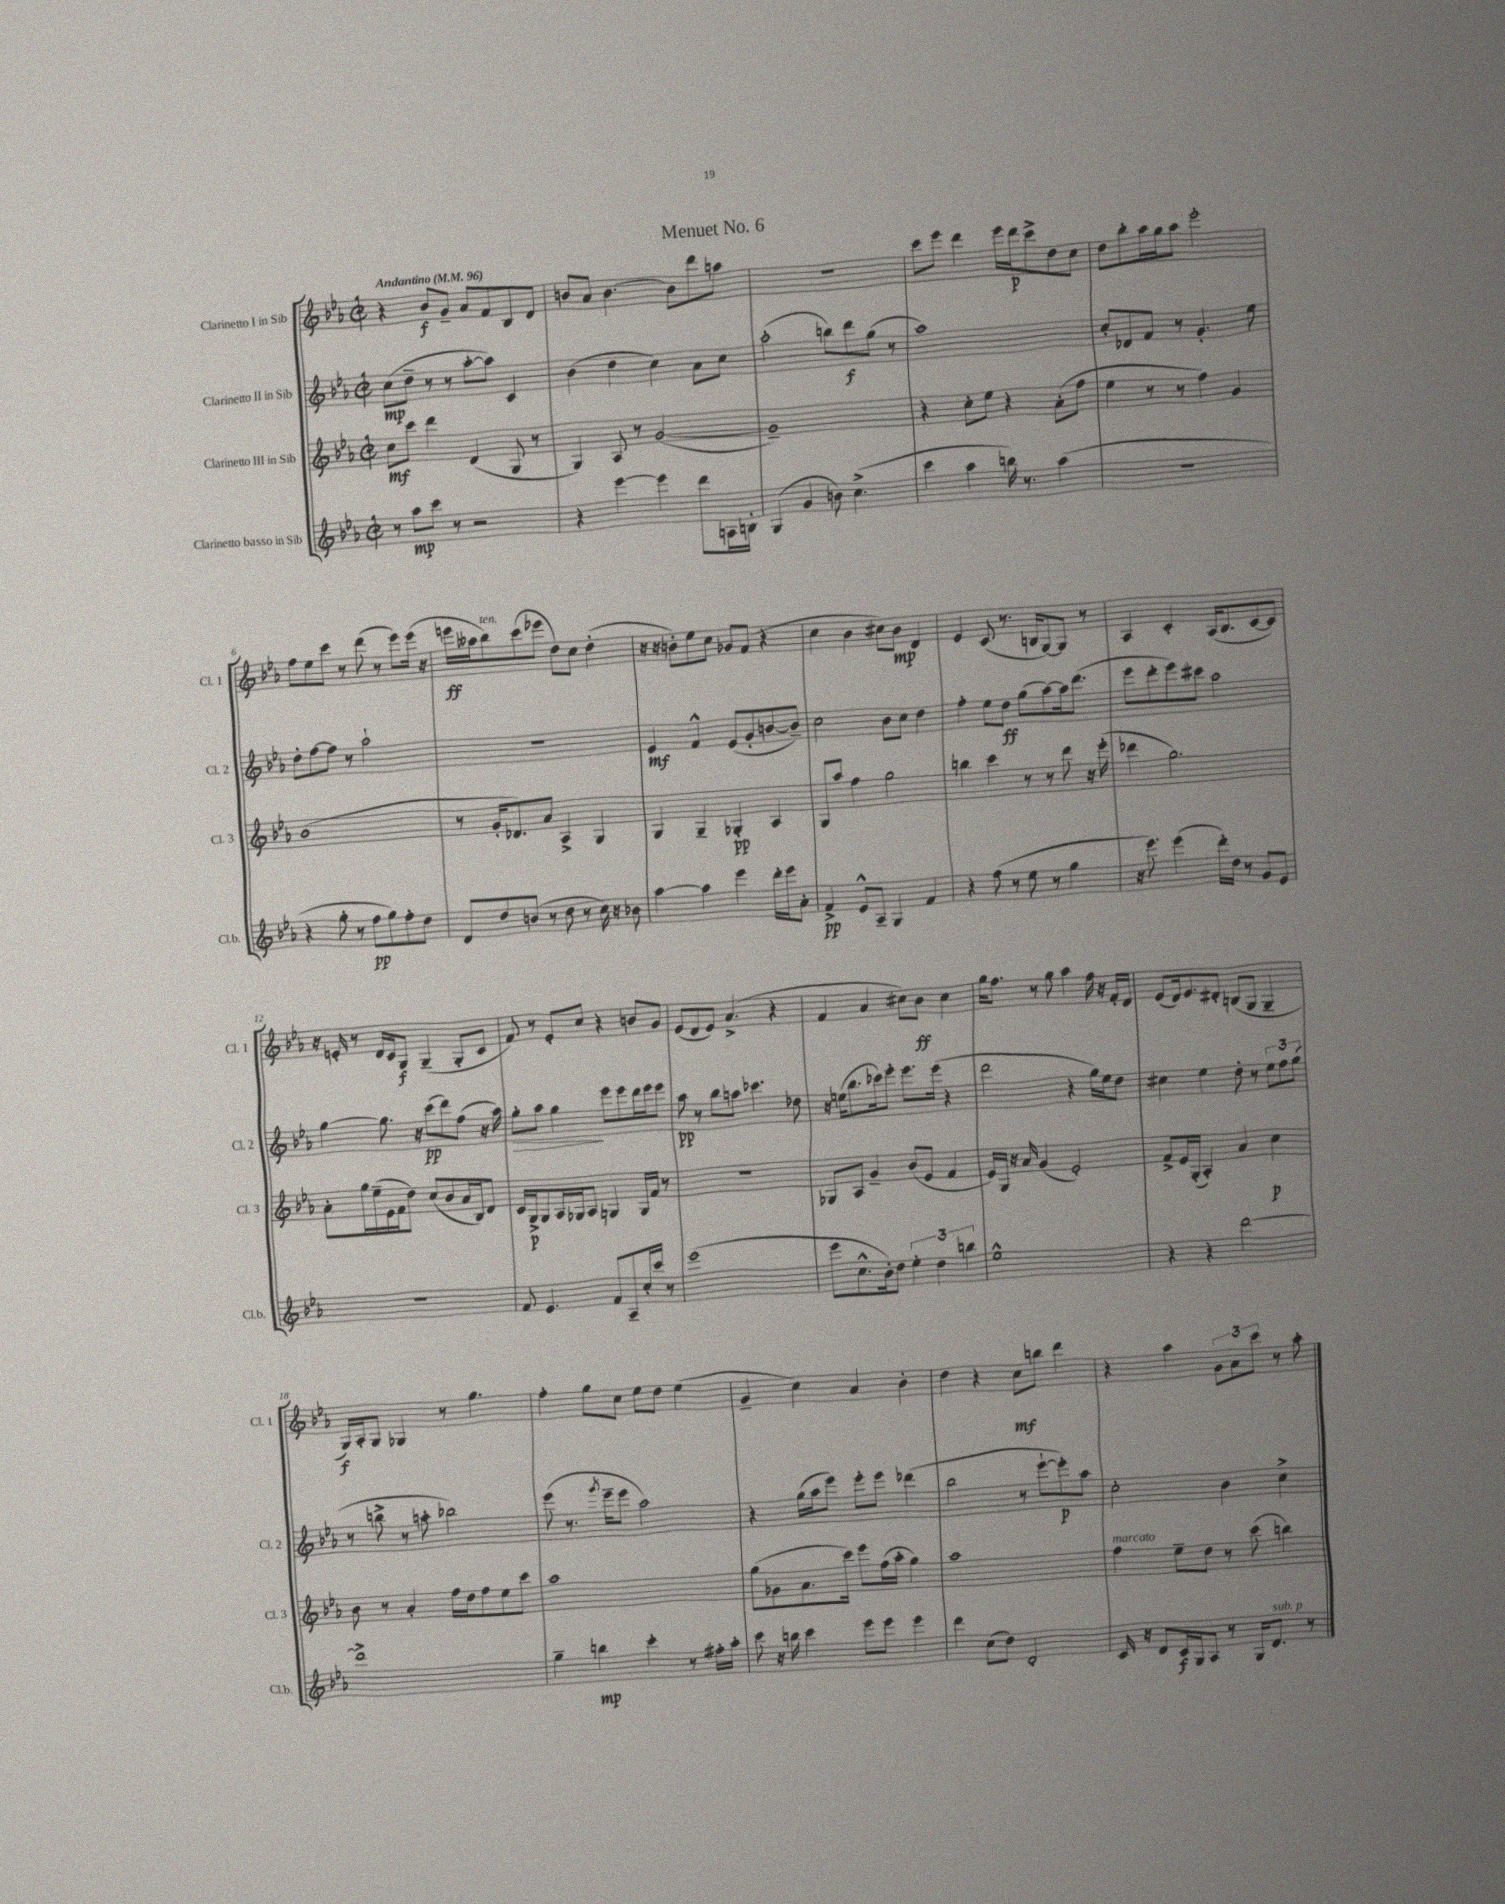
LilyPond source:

\header { title = "Menuet No. 6" }
<<
\new StaffGroup <<
\new Staff = "s0" \with { instrumentName = "Clarinetto I in Sib" shortInstrumentName = "Cl. 1" } {
    \clef treble \key ees \major \defaultTimeSignature \time 2/2 \tempo "Andantino" 4 = 96
    r4 bes'8\f g'8-- aes'8 f'8 bes8 d'8 |
    b'8 aes'8 b'4.~ b'8 d'''8 a''8 |
    r1 |
    c'''8 ees'''8 d'''4 ees'''16 d'''16\p c'''8-> d''8 c''8 |
    d''8 bes''8-. aes''16 g''16 aes''8 ees'''2-. |
    f''8 ees''8 c'''8 r8 d'''8( r8 ees'''8) ees'''16( r16 |
    e'''16\ff aeses''16 bes''8^\markup { \italic "ten." }) c'''8( ees'''8 d''8) c''8 d''4-.( |
    r16 r16 b'8-.) ees''8 c''8 ges'8 f'8( r4 |
    c''4 bes'4 cis''8) bes'8\mp d'4 |
    ees'4 c'8( r8. b16 g8~) g8 r8 |
    aes4 c'4-. aes16( bes8. c'8~ c'8) |
    r16 e'16-. r8 d'16 c'16 g8\f g4--( g8-. c'8 |
    f'8) r8 ees'8-. c''8 r4 b'8 g'8 |
    ees'8( d'8 ees'8) aes'4.->( r4 |
    f'4 aes'4 cis''8) bes'8\ff cis''4 |
    g''16 f''8. r8 g''8 aes''4 f''16 r16 f'16-. d'16 |
    ees'8( d'16) ees'8. dis'8-. b8( g8 g4-- |
    g16\f) aes16-. g8 ges4 r8 g''4. |
    f''4-. g''8 c''8 ees''8 d''8 ees''4( |
    g'4-- c''4) aes'4 bes'4-. |
    d''4 r4 c''8\mf b''8 d'''4 |
    r4 aes''4 \tuplet 3/2 { g'8 aes'8 c'''8 } r8 aes''8-. \bar "|." |
}
\new Staff = "s1" \with { instrumentName = "Clarinetto II in Sib" shortInstrumentName = "Cl. 2" } {
    \clef treble \key ees \major \defaultTimeSignature \time 2/2
    c''8\mp( d''8-- r8 r8 aes''8~-. aes''8) c'4 |
    bes'4( d''4 c''4) aes'8 c''8 |
    aes''2-.( b''8) d'''8\f g''8( r8 |
    aes''1) |
    c''8-. des'8 f'8 r8 g'4.-. ees''8 |
    d''8-. f''8~ f''8 r8 aes''2-! |
    R1 |
    ees'4\mf f'4-^ ees'8( g'8-. b'8~ b'8--) |
    c''2 bes'8 c''8 d''4 |
    f''4-. ees''8 d''8\ff g''8( aes''8~) aes''16 d'''8.( |
    ees'''8 d'''8-. ees'''8) cis'''8 aes''2 |
    g''4~ g''8. r16 c'''8\pp( d'''8) f''8( r16 aes''16) |
    g''8-.\> aes''8 g''4\! ees'''8 ees'''8 d'''16 ees'''16 ees'''8 |
    aes''8\pp r8 bes''8 a''8 ces'''4. des''8 |
    r16 e''16( bes''8. ces'''16) ees'''8-. ees'''8. ees'''16( r4 |
    d'''2 r4 g''16) ees''16 d''8 |
    cis''4 ees''4 d''8-. r8 \tuplet 3/2 { ees''8 f''8 g''8( } |
    r8 b''8-> r8 a''8-. bes''2) |
    ees'''8( r8. \acciaccatura { g'''8 } ees'''16-- ees'''8 aes''2) |
    r4 g''16( aes''16 ees'''8) ees'''8-. ees'''8 des'''4( |
    bes''2 r8 ees'''8~-! ees'''8-.\p) aes''8 |
    c''2-. bes'4 c''4-> \bar "|." |
}
\new Staff = "s2" \with { instrumentName = "Clarinetto III in Sib" shortInstrumentName = "Cl. 3" } {
    \clef treble \key ees \major \defaultTimeSignature \time 2/2
    c''8\mf c'''8 d'''4 d'4( g8 r8 |
    g4) aes8 r8 g'2~( |
    g'1--) |
    r4 c''8-. ees''8 r4 aes'8-.( f''8 |
    ees''4 r8 r8 f''4) g'4 |
    bes'1( |
    r8 g'16-. des'8.) aes'8 aes4-> g4 |
    g4 g4-- ges4-.\pp aes4 |
    g8 aes''8 f''4 g''2 |
    b''4 c'''4 r8 r8 d'''8 r16 ees'''16-.( |
    des'''4 g''2.) |
    aes'8-. g''16 ees''16--( ees'16 f'16 d''8) c''8( bes'8 aes'16 bes16) d'8 |
    c'16 g16->\p g8 aes16 ges16 aes8 g4 g16 f'16 r8 |
    R1 |
    ges8 aes8 g'4-- bes'8( ees'8 f'4 |
    ees'16) g16 r16 aes'16 g'4( ees'2-.) |
    f'8-> ees'16 g16-.( aes4-.) aes'4 c''4\p |
    bes'8 r8 aes'4-. f''16 d''16 f''8 ees''8 c'''8 |
    aes''1 |
    g''8( ges'8 aes'8. c'''16) ees'''8 f''16( aes''16-. g''4) |
    aes''1 |
    f''4^\markup { \italic "marcato" } ees''8-- d''8 r8 c'''8( b''4) \bar "|." |
}
\new Staff = "s3" \with { instrumentName = "Clarinetto basso in Sib" shortInstrumentName = "Cl.b." } {
    \clef treble \key ees \major \defaultTimeSignature \time 2/2
    r8 aes''8\mp c'''8 r8 r2 |
    r4 ees'''4~ ees'''4 d'''8 a16 b16-. |
    g4( g'4 b'8) c''4.->( |
    c'''4 aes''4 b''16) r8. aes''4( |
    r1 |
    r4 g''8-. r8 f''8\pp g''8) f''8-. d''8 |
    d'8 d''8 b'8( r8 d''8 r8 c''16) r16 bes'8 |
    aes''4~ aes''4 ees'''4 d'''16-. ees'''16 aes'8-. |
    f'4->\pp ees'8-^ aes8-- g4 f'4 |
    r4 f''8( r8 ees''8 r8 g''4 |
    r16 ees'''8.) ees'''4( d'''16-.) d''16 r8 g'8 ees'8 |
    R1 |
    f'8 ees'4. f'8 aes8-- c''16-. c'''16 r8 |
    ees'''1( |
    ees'''8 c''8.-^ bes'16-.) d''8 \tuplet 3/2 { ees''4-. d''4 b''4 } |
    ees''1-^ |
    r4 r4 d'''2~ |
    d'''1-> |
    g''4-- b''4\mp c'''4-. r8 fis''16-. aes''16-. |
    c'''8 r16 b''16 c'''4 ees'''8 ees'''8 ees'''4 |
    d'''4 c''8( d''8) d'2-. |
    c'16 r16 d'8 c'16\f g16 aes8 r8 g16 d'8.^\markup { \italic "sub. p" } r8 \bar "|." |
}
>>
>>
